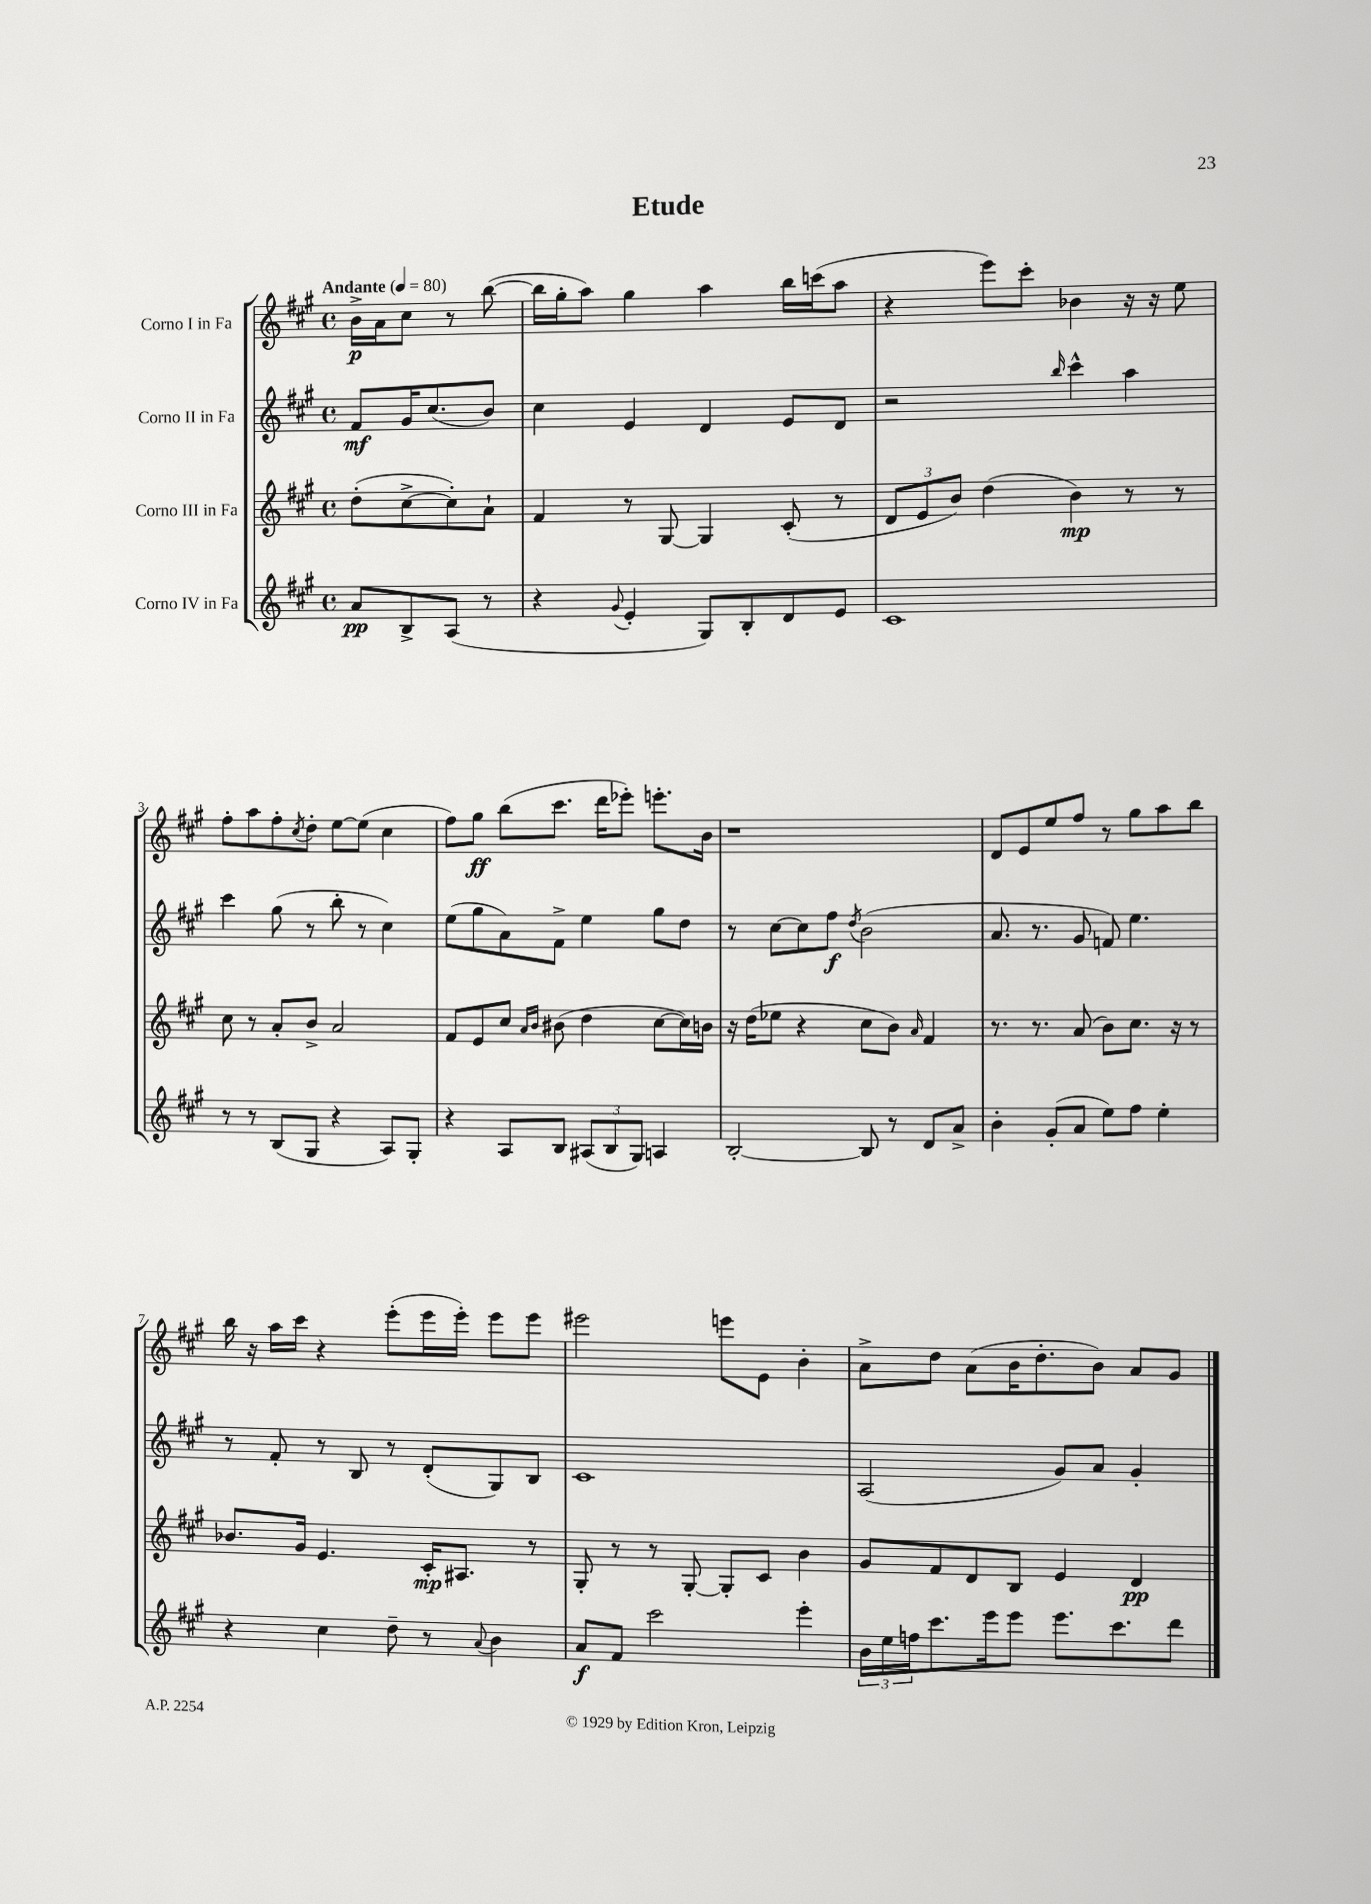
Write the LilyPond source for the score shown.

\header { title = "Etude" }
<<
\new StaffGroup <<
\new Staff = "s0" \with { instrumentName = "Corno I in Fa" } {
    \clef treble \key a \major \defaultTimeSignature \time 4/4 \partial 2 \tempo "Andante" 4 = 80
    b'16->\p a'16 cis''8 r8 b''8~( |
    b''16 gis''16-. a''8) gis''4 a''4 b''16 c'''16( a''8 |
    r4 e'''8) cis'''8-. bes'4 r16 r16 e''8 |
    fis''8-. a''8 fis''8-. \acciaccatura { cis''8 } d''8-. e''8~ e''8( cis''4 |
    fis''8) gis''8\ff b''8( cis'''8. d'''16 ees'''8-.) e'''8.-. b'16 |
    r1 |
    d'8 e'8 e''8 fis''8 r8 gis''8 a''8 b''8 |
    b''16 r16 a''16 cis'''16 r4 e'''8-.( e'''16 e'''16-.) e'''8 e'''8 |
    eis'''2 e'''8 e'8 b'4-. |
    a'8-> d''8 a'8( b'16 d''8.-. b'8) a'8 gis'8 \bar "|." |
}
\new Staff = "s1" \with { instrumentName = "Corno II in Fa" } {
    \clef treble \key a \major \defaultTimeSignature \time 4/4 \partial 2
    fis'8\mf gis'16 cis''8.( b'8) |
    cis''4 e'4 d'4 e'8 d'8 |
    r2 \grace { b''16 } cis'''4-^ a''4 |
    cis'''4 gis''8( r8 b''8-. r8 cis''4) |
    e''8( gis''8 a'8) fis'8-> e''4 gis''8 d''8 |
    r8 cis''8~ cis''8 fis''8\f \acciaccatura { d''8 } b'2( |
    a'8. r8. gis'8 f'8) e''4. |
    r8 fis'8-. r8 b8 r8 d'8-.( gis8) b8 |
    cis'1 |
    a2( gis'8) a'8 gis'4-. \bar "|." |
}
\new Staff = "s2" \with { instrumentName = "Corno III in Fa" } {
    \clef treble \key a \major \defaultTimeSignature \time 4/4 \partial 2
    d''8-.( cis''8~-> cis''8-.) a'8-! |
    fis'4 r8 gis8~ gis4 cis'8-.( r8 |
    \tuplet 3/2 { d'8 e'8 b'8) } d''4( b'4\mp) r8 r8 |
    cis''8 r8 a'8-. b'8-> a'2 |
    fis'8 e'8 cis''8 \grace { a'16 b'16 } bis'8( d''4 cis''8~ cis''16) b'16 |
    r16 d''16( ees''8 r4 cis''8 b'8) \grace { a'16 } fis'4 |
    r8. r8. a'8( b'8) cis''8. r16 r8 |
    bes'8. gis'16 e'4. cis'16-.\mp ais8. r8 |
    gis8-. r8 r8 gis8~-. gis8-. cis'8 b'4 |
    gis'8 fis'8 d'8 b8 e'4 d'4\pp \bar "|." |
}
\new Staff = "s3" \with { instrumentName = "Corno IV in Fa" } {
    \clef treble \key a \major \defaultTimeSignature \time 4/4 \partial 2
    a'8\pp b8-> a8( r8 |
    r4 \appoggiatura { gis'8 } e'4-. gis8) b8-. d'8 e'8 |
    cis'1 |
    r8 r8 b8( gis8 r4 a8) gis8-. |
    r4 a8 b8 \tuplet 3/2 { ais8( b8 gis8) } a4 |
    b2~-. b8 r8 d'8 a'8-> |
    b'4-. gis'8-.( a'8 e''8) fis''8 e''4-. |
    r4 cis''4 d''8-- r8 \appoggiatura { a'8 } b'4 |
    a'8\f fis'8 cis'''2 e'''4-. |
    \tuplet 3/2 { b'16 e''16 f''16 } cis'''8. e'''16 e'''8 e'''8. cis'''8. d'''8 \bar "|." |
}
>>
>>
